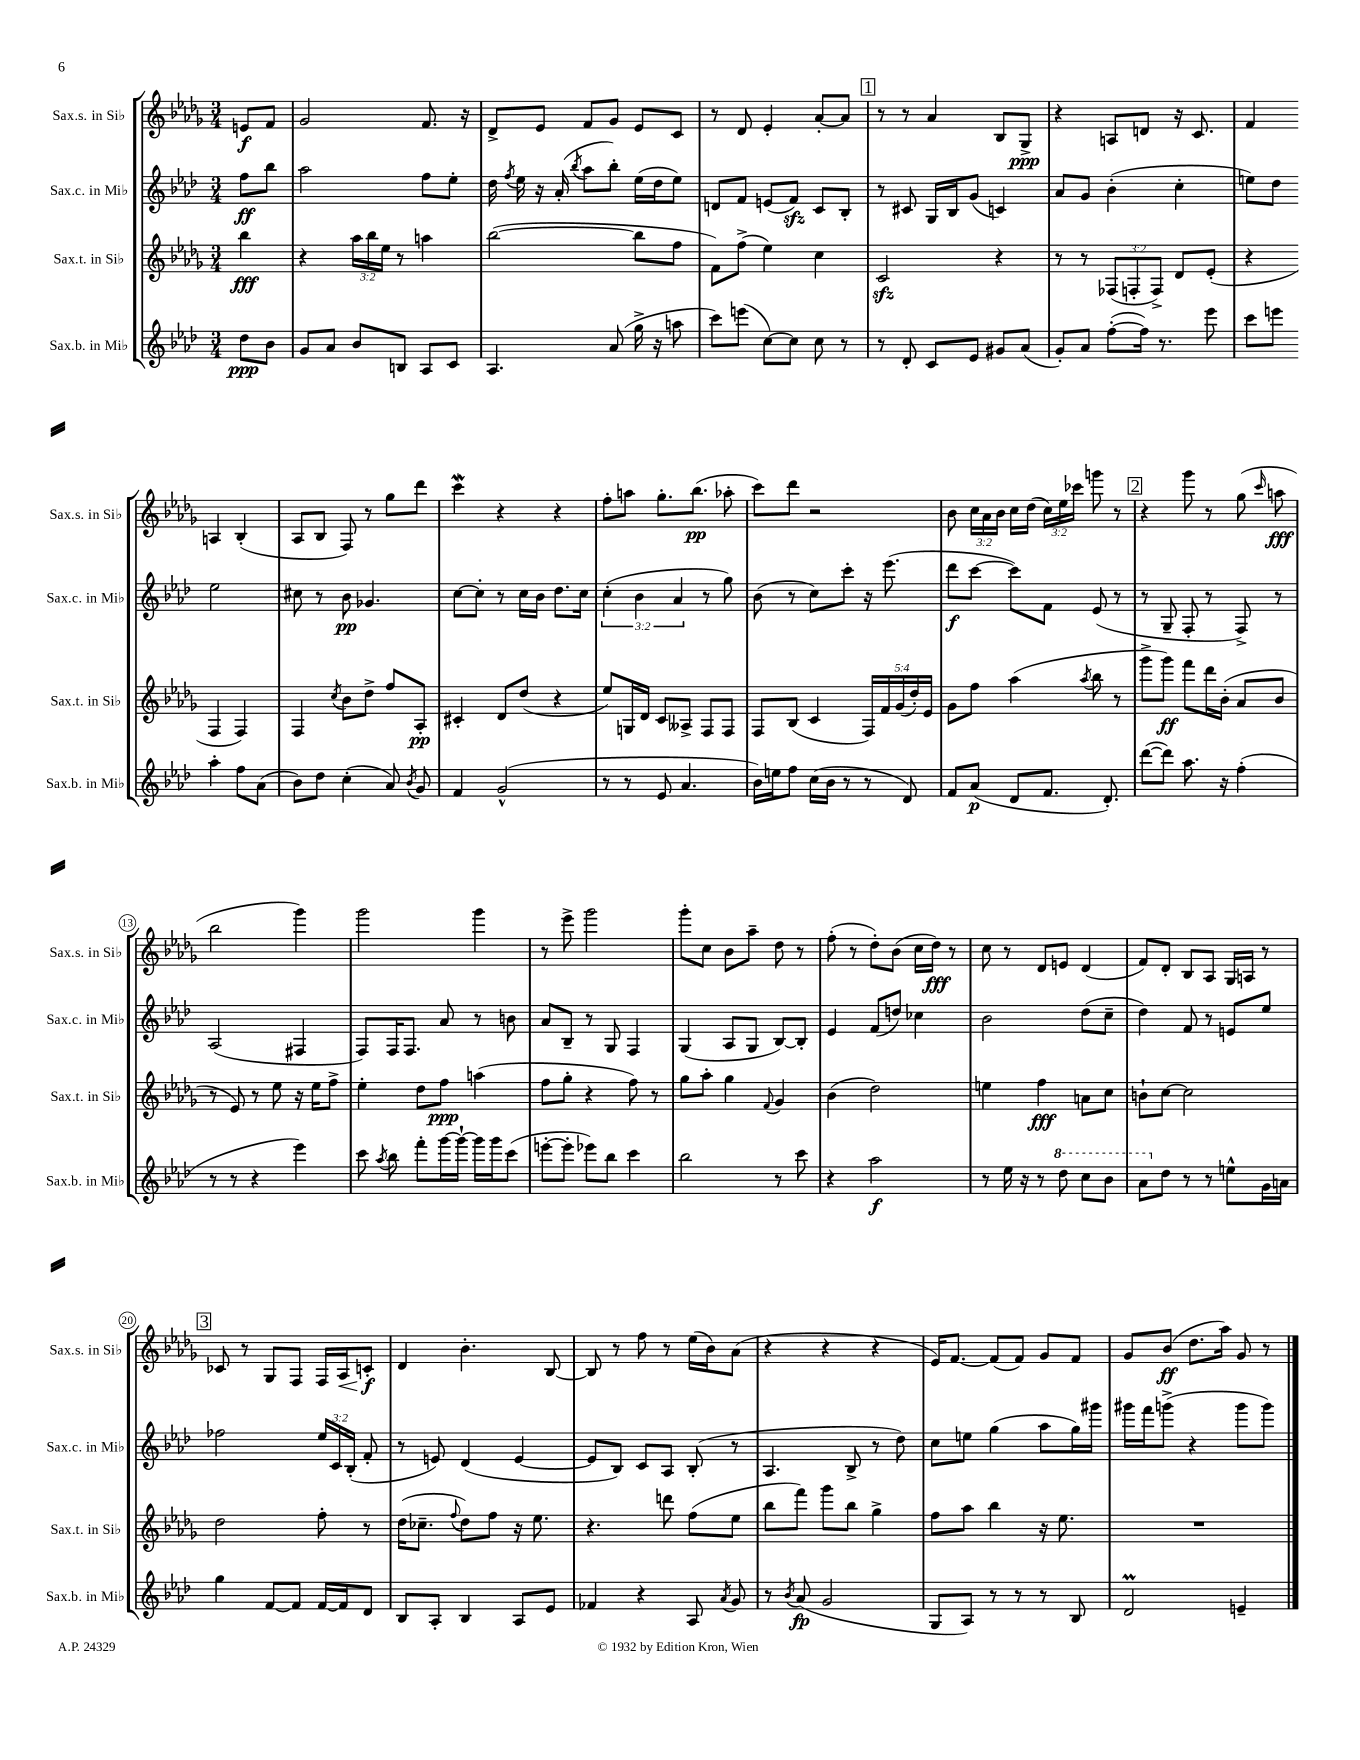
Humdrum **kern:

**kern	**dynam	**kern	**dynam	**kern	**dynam	**kern	**dynam
*part4	*part4	*part3	*part3	*part2	*part2	*part1	*part1
*staff4	*staff4	*staff3	*staff3	*staff2	*staff2	*staff1	*staff1
*I"Sax.b. in Mi♭	*	*I"Sax.t. in Si♭	*	*I"Sax.c. in Mi♭	*	*I"Sax.s. in Si♭	*
*I'Sax.b. in Mi♭	*	*I'Sax.t. in Si♭	*	*I'Sax.c. in Mi♭	*	*I'Sax.s. in Si♭	*
*clefG2	*	*clefG2	*	*clefG2	*	*clefG2	*
*k[b-e-a-d-]	*	*k[b-e-a-d-g-]	*	*k[b-e-a-d-]	*	*k[b-e-a-d-g-]	*
*M3/4	*	*M3/4	*	*M3/4	*	*M3/4	*
=	=	=	=	=	=	=	=
8dd-\L	ppp	4bb-\	fff	8ff\L	ff	8en/L	f
8b-\J	.	.	.	8bb-\J	.	8f/J	.
=1	=1	=1	=1	=1	=1	=1	=1
8g/L	.	4r	.	2aa-\	.	2g-/	.
8a-/J	.	.	.	.	.	.	.
8b-/L	.	24aa-\LL	.	.	.	.	.
.	.	24bb-\	.	.	.	.	.
.	.	24ee-\JJ	.	.	.	.	.
8Bn/J	.	8r	.	.	.	.	.
8A-/L	.	4aan\	.	8ff\L	.	8.f/	.
8c/J	.	.	.	8ee-'\J	.	.	.
.	.	.	.	.	.	16r	.
=2	=2	=2	=2	=2	=2	=2	=2
4.A-/	.	([2bb-\	.	16dd-\	.	8d-^/L	.
.	.	.	.	8qff/	.	.	.
.	.	.	.	16ee-\	.	.	.
.	.	.	.	16r	.	8e-/J	.
.	.	.	.	(16a-'/	.	.	.
.	.	.	.	8qbb-/	.	.	.
.	.	.	.	8aa-\L	.	8f/L	.
(8a-/	.	.	.	8bb-'\J)	.	8g-/J	.
16gg^\	.	8bb-\L]	.	(16ee-\LL	.	8e-/L	.
16r	.	.	.	16dd-\J	.	.	.
8aan\	.	8ff\J	.	8ee-\J)	.	8c/J	.
=3	=3	=3	=3	=3	=3	=3	=3
8ccc\L)	.	8f\L)	.	8dn/L	.	8r	.
(8eeen\J	.	(8ff^\J	.	8f/J	.	8d-/	.
[8cc\L)	.	4ee-\)	.	(8en/L	.	4e-'/	.
8cc\J]	.	.	.	8fzz/J)	.	.	.
8cc\	.	4cc\	.	8c/L	.	[8a-'/L	.
8r	.	.	.	8B-'/J	.	8a-/J]	.
!!LO:REH:place=s1:t=1
=4	=4	=4	=4	=4	=4	=4	=4
8r	.	2czz/	.	8r	.	8r	.
8d-'/	.	.	.	8c#X/	.	8r	.
8c/L	.	.	.	16G/LL	.	4a-/	.
.	.	.	.	16B-/J	.	.	.
8e-/J	.	.	.	(8g/J	.	.	.
8g#X/L	.	4r	.	4cn/)	.	8B-/L	.
(8a-/J	.	.	.	.	.	8G-^/J	ppp
=5	=5	=5	=5	=5	=5	=5	=5
8g'/L)	.	8r	.	8a-/L	.	4r	.
8a-/J	.	8r	.	8g/J	.	.	.
([8ff'\L	.	(12F-X/L	.	(4b-'\	.	8An/L	.
.	.	12Fn'/	.	.	.	.	.
16ff\Jk])	.	.	.	.	.	8dn/J	.
.	.	12F^/J)	.	.	.	.	.
8.r	.	.	.	.	.	.	.
.	.	8d-/L	.	4cc'\	.	16r	.
.	.	.	.	.	.	8.c/	.
8eee-\	.	(8e-'/J	.	.	.	.	.
=6	=6	=6	=6	=6	=6	=6	=6
8ccc\L	.	4r	.	8een\L)	.	4f/	.
8eeen\J	.	.	.	8dd-\J	.	.	.
4aa-'\	.	4F/	.	2ee\	.	4An/	.
8ff\L	.	4F/)	.	.	.	(4B-'/	.
(8a-\J	.	.	.	.	.	.	.
!!LO:LB:g=z
=7	=7	=7	=7	=7	=7	=7	=7
8b-\L)	.	4F/	.	8cc#X\	.	8A-/L	.
8dd-\J	.	.	.	8r	.	8B-/J	.
.	.	8qcc/	.	.	.	.	.
(4cc'\	.	8b-\L	.	8b-\	pp	8F/)	.
.	.	8dd-^\J	.	4.g-X/	.	8r	.
8a-/)	.	8ff/L	.	.	.	8gg-\L	.
8qb-/	.	.	.	.	.	.	.
8g/	.	8A-'/J	pp	.	.	8ddd-\J	.
=8	=8	=8	=8	=8	=8	=8	=8
4f/	.	4c#X'/	.	[8cc\L	.	4cccW\	.
.	.	.	.	8cc'\J]	.	.	.
(2g^^/	.	8d-/L	.	8r	.	4r	.
.	.	(8dd-/J	.	16cc\LL	.	.	.
.	.	.	.	16b-\JJ	.	.	.
.	.	4r	.	8.dd-\L	.	4r	.
.	.	.	.	16cc\Jk	.	.	.
=9	=9	=9	=9	=9	=9	=9	=9
8r	.	8ee-/L)	.	(6cc'\	.	8ff'\L	.
8r	.	16Gn/L	.	.	.	8aan\J	.
.	.	.	.	6b-\	.	.	.
.	.	16d-/JJ	.	.	.	.	.
8e-/	.	8c/L	.	.	.	8.gg-'\L	.
.	.	.	.	6a-/	.	.	.
4.a-/	.	8A--X^/J	.	.	.	.	.
.	.	.	.	.	.	(8.bb-\J	pp
.	.	8F/L	.	8r	.	.	.
.	.	8F/J	.	8gg\)	.	8aa-X'\	.
=10	=10	=10	=10	=10	=10	=10	=10
16b-\LL)	.	8F/L	.	(8b-\	.	8ccc\L)	.
16een\J	.	.	.	.	.	.	.
8ff\J	.	(8B-/J	.	8r	.	8ddd-\J	.
(16cc\LL	.	4c/	.	8cc\L)	.	2r	.
16b-\JJ	.	.	.	.	.	.	.
8r	.	.	.	8ccc'\J	.	.	.
8r	.	20F/LL)	.	16r	.	.	.
.	.	20f/	.	.	.	.	.
.	.	.	.	(8.eee-\	.	.	.
.	.	(20g-/	.	.	.	.	.
8d-/)	.	.	.	.	.	.	.
.	.	20dd-'/)	.	.	.	.	.
.	.	20e-/JJ	.	.	.	.	.
=11	=11	=11	=11	=11	=11	=11	=11
8f/L	.	8g-\L	.	8ddd-\L	f	8b-\	.
(8a-/J	p	8ff\J	.	[8ccc\J	.	24cc\LL	.
.	.	.	.	.	.	24a-\	.
.	.	.	.	.	.	24b-\JJ	.
8d-/L	.	(4aa-\	.	8ccc\L])	.	16cc\LL	.
.	.	.	.	.	.	(16dd-\JJ	.
8.f/J	.	.	.	8f\J	.	24cc\LL)	.
.	.	.	.	.	.	24ee-\	.
.	.	.	.	.	.	24ccc-X\JJ	.
.	.	8qaa-/	.	.	.	.	.
.	.	8bb-\	.	(8e-/	.	8gggn\	.
8.d-'/)	.	.	.	.	.	.	.
.	.	8r	.	8r	.	8r	.
!!LO:REH:place=s1:t=2
=12	=12	=12	=12	=12	=12	=12	=12
([8ddd-\L	.	8ggg-^\L	.	8r	.	4r	.
8ddd-\J])	.	8ggg-\J)	ff	8G~/	.	.	.
8.aa-\	.	8fff\L	.	8F'/	.	8ggg-\	.
.	.	16ddd-\L	.	8r	.	8r	.
16r	.	(16b-'\JJ	.	.	.	.	.
(4ff'\	.	8a-/L	.	8F^/)	.	(8gg-\	.
.	.	.	.	.	.	16qqccc/	.
.	.	8b-/J	.	8r	.	8aan\	fff
!!LO:LB:g=z
=13	=13	=13	=13	=13	=13	=13	=13
8r	.	8r	.	(2A-/	.	2bb-\	.
8r	.	8e-/)	.	.	.	.	.
4r	.	8r	.	.	.	.	.
.	.	8ee-\	.	.	.	.	.
4eee-\)	.	16r	.	4F#X/	.	4ggg-\)	.
.	.	16ee-\KL	.	.	.	.	.
.	.	8ff^\J	.	.	.	.	.
=14	=14	=14	=14	=14	=14	=14	=14
8ccc\	.	4ee-'\	.	8F/L)	.	2ggg-\	.
8qaa-/	.	.	.	.	.	.	.
8bb-\	.	.	.	16F/K	.	.	.
.	.	.	.	8.F/J	.	.	.
8fff'\L	.	8dd-\L	.	.	.	.	.
[16ggg\L	.	8ff\J	ppp	8a-/	.	.	.
16ggg`\JJ_	.	.	.	.	.	.	.
16ggg\LL]	.	(4aan\	.	8r	.	4ggg-\	.
16ggg\J	.	.	.	.	.	.	.
(8ccc\J	.	.	.	8bn\	.	.	.
=15	=15	=15	=15	=15	=15	=15	=15
[8eeen'\L	.	8ff\L	.	8a-/L	.	8r	.
8eee'\J]	.	8gg-'\J	.	8B-~/J	.	8eee-^\	.
8eee-X\L)	.	4r	.	8r	.	2ggg-\	.
8bb-\J	.	.	.	8G/	.	.	.
4ccc\	.	8ff\)	.	4F/	.	.	.
.	.	8r	.	.	.	.	.
=16	=16	=16	=16	=16	=16	=16	=16
2bb-\	.	8gg-\L	.	(4G/	.	8ggg-'\L	.
.	.	8aa-'\J	.	.	.	8cc\J	.
.	.	4gg-\	.	8A-/L	.	8b-\L	.
.	.	.	.	8G/J	.	8aa-~\J	.
.	.	8qqf/	.	.	.	.	.
8r	.	4g-/	.	[8B-/L)	.	8dd-\	.
8ccc\	.	.	.	8B-'/J]	.	8r	.
=17	=17	=17	=17	=17	=17	=17	=17
4r	.	(4b-\	.	4e-/	.	(8ff'\	.
.	.	.	.	.	.	8r	.
2aa-\	f	2dd-\)	.	(8f/L	.	8dd-'\L)	.
.	.	.	.	8ddn/J)	.	(8b-\J	.
.	.	.	.	4cc-X\	.	16cc\LL	.
.	.	.	.	.	.	16dd-\JJ)	fff
.	.	.	.	.	.	8r	.
=18	=18	=18	=18	=18	=18	=18	=18
8r	.	4een\	.	2b-\	.	8cc\	.
16ee-\	.	.	.	.	.	8r	.
16r	.	.	.	.	.	.	.
8r	.	4ff\	fff	.	.	8d-/L	.
*8va	*	*	*	*	*	*	*
8ddd-\	.	.	.	.	.	8en/J	.
8ccc\L	.	8an\L	.	(8dd-\L	.	(4d-/	.
8bb-\J	.	8cc\J	.	8cc~\J	.	.	.
=19	=19	=19	=19	=19	=19	=19	=19
8aa-\L	.	8bn`\L	.	4dd-\)	.	8f/L)	.
*X8va	*	*	*	*	*	*	*
8dd-\J	.	[8cc\J	.	.	.	8d-'/J	.
8r	.	2cc\]	.	8f/	.	8B-/L	.
8r	.	.	.	8r	.	8A-/J	.
8een^^\L	.	.	.	8en/L	.	16G-/LL	.
.	.	.	.	.	.	16An/JJ	.
16g\L	.	.	.	8ee-/J	.	8r	.
16an\JJ	.	.	.	.	.	.	.
!!LO:LB:g=z
!!LO:REH:place=s1:t=3
=20	=20	=20	=20	=20	=20	=20	=20
4gg\	.	2dd-\	.	2ff-X\	.	8c-X/	.
.	.	.	.	.	.	8r	.
[8f/L	.	.	.	.	.	8G-/L	.
8f/J]	.	.	.	.	.	8F/J	.
[16f/LL	.	8ff'\	.	24ee-/LL	.	16F/LL	.
.	.	.	.	24c/	.	.	.
!	!	!	!	!	!	!	!LO:HP:b
16f/J]	.	.	.	.	.	16A-/J	<
.	.	.	.	(24B-'/JJ	.	.	.
8d-/J	.	8r	.	8f'/	.	8cn'/J	f
.	.	.	.	.	.	.	[
=21	=21	=21	=21	=21	=21	=21	=21
8B-/L	.	(16dd-\KL	.	8r	.	4d-/	.
.	.	8.cc-X~\J	.	.	.	.	.
8A-'/J	.	.	.	8en/)	.	.	.
.	.	8qqff/	.	.	.	.	.
4B-/	.	8dd-\L)	.	(4d-/	.	4.b-'\	.
.	.	8ff\J	.	.	.	.	.
8A-/L	.	16r	.	[4e/	.	.	.
.	.	8.ee-\	.	.	.	.	.
8e-/J	.	.	.	.	.	[8B-/	.
=22	=22	=22	=22	=22	=22	=22	=22
4f-X/	.	4.r	.	8e/L]	.	8B-/]	.
.	.	.	.	8B-/J)	.	8r	.
4r	.	.	.	8c/L	.	8ff\	.
.	.	8dddn\	.	8A-/J	.	8r	.
8A-/	.	(8ff\L	.	(8B-'/	.	(16ee-\LL	.
.	.	.	.	.	.	16b-\J)	.
8qa-/	.	.	.	.	.	.	.
8g/	.	8ee-\J	.	8r	.	(8a-\J	.
=23	=23	=23	=23	=23	=23	=23	=23
8r	.	8bb-\L	.	4.A-/	.	4r	.
8qb-/	.	.	.	.	.	.	.
(8a-/	fp	8fff\J)	.	.	.	.	.
2g/	.	8ggg-\L	.	.	.	4r	.
.	.	8bb-\J	.	8B-^/	.	.	.
.	.	4gg-^\	.	8r	.	4r	.
.	.	.	.	8dd-\)	.	.	.
=24	=24	=24	=24	=24	=24	=24	=24
8G/L	.	8ff\L	.	8cc\L	.	16e-/KL)	.
.	.	.	.	.	.	[8.f/J	.
8A-/J)	.	8aa-\J	.	8een\J	.	.	.
8r	.	4bb-\	.	(4gg\	.	(8f/L]	.
8r	.	.	.	.	.	8f/J)	.
8r	.	16r	.	8aa-\L	.	8g-/L	.
.	.	8.ee-\	.	.	.	.	.
8B-/	.	.	.	16gg\L)	.	8f/J	.
.	.	.	.	16ggg#X\JJ	.	.	.
=25	=25	=25	=25	=25	=25	=25	=25
2d-M/	.	2.r	.	16ggg#X\LL	.	8g-/L	.
.	.	.	.	16fff\J	.	.	.
.	.	.	.	(8gggn^\J	.	(8b-/J	ff
.	.	.	.	4r	.	8.dd-\L	.
.	.	.	.	.	.	16aa-\Jk)	.
4en~/	.	.	.	8ggg\L	.	8g-/	.
.	.	.	.	8ggg\J)	.	8r	.
==	==	==	==	==	==	==	==
*-	*-	*-	*-	*-	*-	*-	*-
